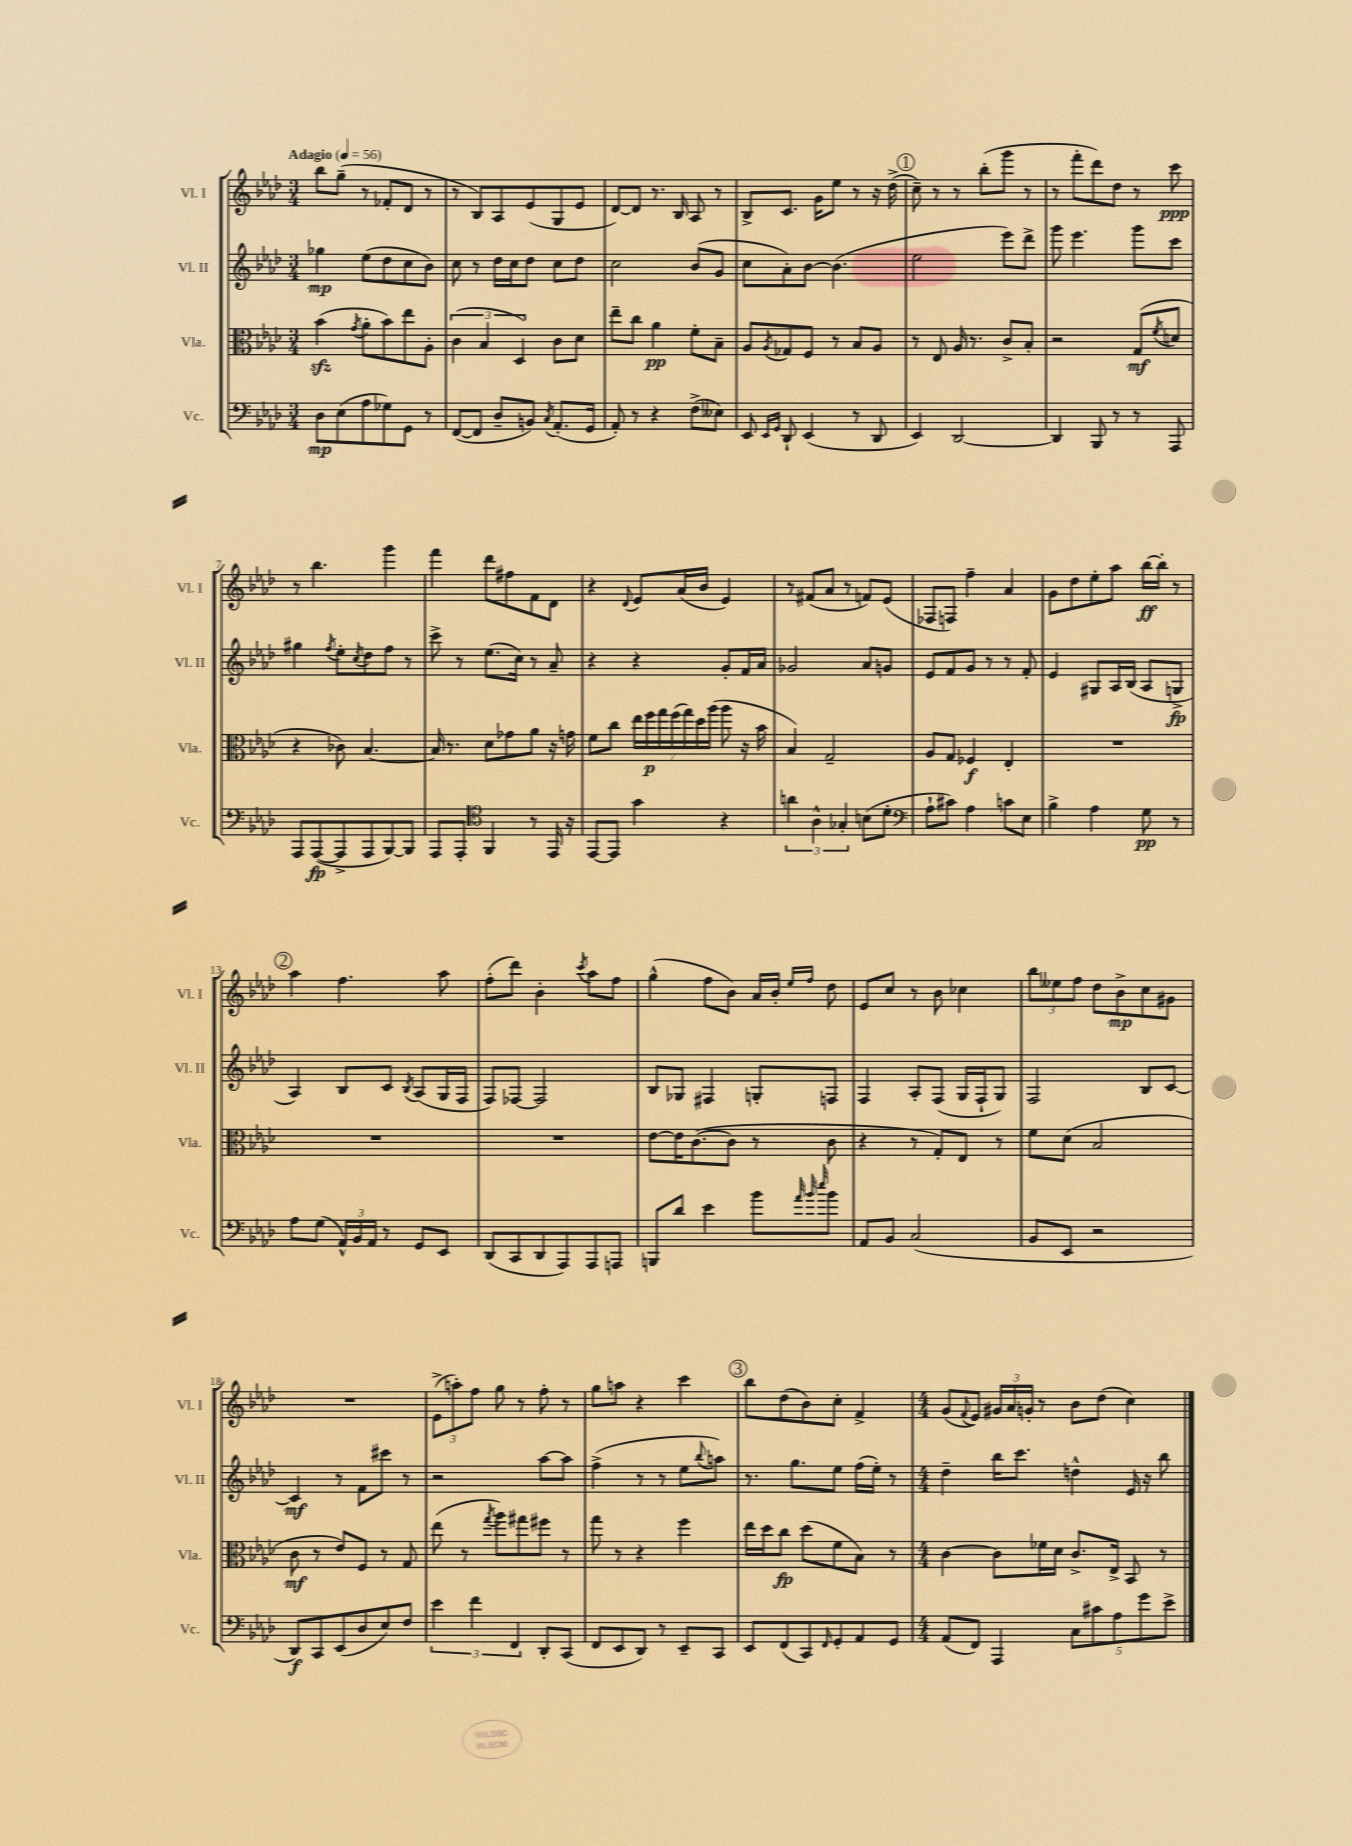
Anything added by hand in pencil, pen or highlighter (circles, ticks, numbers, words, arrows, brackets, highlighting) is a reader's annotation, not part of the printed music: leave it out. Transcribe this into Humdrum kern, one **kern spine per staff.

**kern	**kern	**kern	**kern
*staff4	*staff3	*staff2	*staff1
*clefF4	*clefC3	*clefG2	*clefG2
*k[b-e-a-d-]	*k[b-e-a-d-]	*k[b-e-a-d-]	*k[b-e-a-d-]
*M3/4	*M3/4	*M3/4	*M3/4
*MM56	*MM56	*MM56	*MM56
8D-	(4b-	4gg-	8bb-
(8E-	.	.	(8gg~
.	8qg	.	.
8A-	8a-'	(8ee-	8r
8G-)	8b-)	8dd-	8f-'
8GG	8ee-	8cc	8d-
8r	8A-'	8b-)	8r
=	=	=	=
([8FF	(6c	8cc	8r
8FF]	.	8r	8B-)
.	6B-	.	.
8D-~	.	16dd-	8A-
.	.	16cc	.
.	6D-)	.	.
8BB)	.	8dd-	(8e-
8qC	.	.	.
(8.AA-'	8c	8cc	8G
.	8d-	8dd-	8e-
16GG	.	.	.
=	=	=	=
8AA-')	8ee-~	2cc	[8d-)
8r	8cc	.	8d-]
4r	4a-	.	8.r
.	.	.	16B-
(8F^	8f'	(8b-	8A-
8E--)	8B-~	8g	8r
=	=	=	=
8EE-	8A-	8cc	8B-^
16qqEE-	.	.	.
16qqGG	8qA-	.	.
8DD-`	8G-	8a-')	8.c
(4EE-	8F	[8b-	.
.	.	.	16g
.	8r	(4.b-]	8ee-
8r	8B-	.	8r
8DD-	8A-	.	16r
.	.	.	(16dd-^
=	=	=	=
4EE-)	8r	2ee-	8cc~)
.	8E-	.	8r
[2DD-	16A-	.	8r
.	8.r	.	.
.	.	.	(8bb-'
.	8c^	8eee-)	8ggg
.	8B-'	8ddd-^	8r
=	=	=	=
4DD-]	2r	8ggg	8r
.	.	4.eee-	8fff'
8BBB-	.	.	8ddd-)
8r	.	.	8dd-
8r	(8G	8ggg	8r
.	8qf	.	.
8AAA-	8d	8ccc	8ccc
=	=	=	=
8AAA-	4r	4gg#	8r
([8AAA-	.	.	4.bb-
.	.	8qff	.
8AAA-^]	8c-)	8ee-'	.
.	.	8qcc	.
8AAA-	[4.B-	8dd-	.
[8BBB-)	.	8ff	4ggg
8BBB-]	.	8r	.
=	=	=	=
8AAA-	16B-]	8ccc^	4fff
.	8.r	.	.
8AAA-'	.	8r	.
*clefC4	*	*	*
4FF	8d-	(8.ee-	8ddd-
.	8g-	.	8ff#
.	.	16cc)	.
8r	8a-	8r	8f
16EE-	16r	8a-~	8d-
16r	16g	.	.
=	=	=	=
[8EE-	8f	4r	4r
8EE-]	8cc	.	.
.	.	.	8qqd-
4g	28ee-	4r	8e-
.	28ff	.	.
.	28gg	.	.
.	(28ff	.	.
.	.	.	(16a-
.	28gg)	.	.
.	28dd-	.	.
.	.	.	16b-
.	(28aa-	.	.
4r	8aa-	8g'	4e-)
.	16r	16f	.
.	16b-	16a-	.
=	=	=	=
6a	4B-)	2g-	8r
.	.	.	(8f#
6A-^^	.	.	.
.	2G~	.	8a-
6G-'	.	.	.
.	.	.	8r
(8B	.	8a-	8f)
8d-'	.	8g	(8e-
=	=	=	=
*clefF4	*	*	*
8A-`	8A-	8e-	8F-
8c#)	8G	8f	8F)
4A-	4F-	8g	4ff~
.	.	8r	.
8c	4E-'	8r	4a-
8E-	.	8f'	.
=	=	=	=
4B-^	2.r	4e-	8g
.	.	.	8dd-
4A-	.	8G#	8ee-'
.	.	16A-	8aa-
.	.	(16B-	.
8G	.	8A-	[16bb-
.	.	.	16bb-']
8r	.	8G^	8r
=	=	=	=
8A-	2.r	4A-)	4aa-
(8G	.	.	.
24AA-^^)	.	8B-	4.ff
24BB-	.	.	.
24AA-	.	.	.
8r	.	8c	.
.	.	8qB-	.
8GG	.	(8A-	.
8EE-	.	16G	8aa-
.	.	16F	.
=	=	=	=
(8DD-	2.r	8F)	(8ff'
8CC	.	[8F-	8ddd-)
8DD-	.	2F-]	4b-'
8AAA-)	.	.	.
.	.	.	8qccc
8AAA-	.	.	8aa-
8AAA	.	.	8ff
=	=	=	=
8BBB	[8e-	8B-	(4gg^^
8d-	16e-]	8G-	.
.	([8.c	.	.
4e-	.	4F#	8ff
.	8c]	.	8b-)
8b-	8r	8G'	16a-
.	.	.	16b-'
32qqa-	.	.	.
32qqb-	.	.	16qqee-
32qqee-	.	.	16qqff
8b-	8c	8F	8dd-
=	=	=	=
8AA-	4r	4F	8e-
8BB-	.	.	8cc
(2C	8r	8A-'	8r
.	8G')	(8F	8b-
.	8E-	16G	4cc-
.	.	16F`	.
.	8r	8G)	.
=	=	=	=
8BB-	8f	2F	12bb-
.	.	.	12ee--
8EE-	(8d-	.	.
.	.	.	12ff
2r	2B-	.	8dd-
.	.	.	8b-^
.	.	8B-	8cc
.	.	[8c	8g#
=	=	=	=
8DD-)	8c	4c]	2.r
8CC	8r	.	.
(8EE-	8e-)	8r	.
8D-	8F	8f	.
8E-)	8r	8ccc#	.
8F	8G	8r	.
=	=	=	=
6e-	(8ee-	2r	(12e-^
.	.	.	12aa')
.	8r	.	.
6f	.	.	12ff
.	8qgg	.	.
.	8aa-)	.	8gg
6FF	.	.	.
.	8gg#	.	8r
8DD-'	8ff#	[8aa-	8ff'
(8CC	8r	8aa-]	8r
=	=	=	=
8FF	8gg	(4ff^	8gg
8EE-	8r	.	8aa
8DD-)	4r	8r	4r
8r	.	8r	.
8EE-~	4ff	8ee-	4ccc
.	.	8qqbb-	.
8CC	.	8aa)	.
=	=	=	=
8EE-	16ee-	8.r	8bb-
.	16dd-	.	.
(8FF	8cc	.	(8dd-
.	.	8.gg	.
8CC)	(8dd-	.	8b-)
16qqFF	.	.	.
8GG'	8f	8ee-	8cc'
8AA-	8B-)	(16ff	4f^
.	.	16ee-')	.
8GG	8r	8r	.
=	=	=	=
*M4/4	*M4/4	*M4/4	*M4/4
(8AA-	[4c	4dd-~	(8g
.	.	.	8qqf
8FF)	.	.	8e-)
4AAA-	8c]	16bb-	24g#
.	.	.	24a-
.	.	8.ccc	.
.	.	.	24g'
.	16f-	.	8r
.	16d-	.	.
10C	8.c^	4dd^^	8b-
10c#	.	.	.
.	.	.	(8dd-
.	16E-^	.	.
10A-	.	.	.
.	8BB-	16e-	4cc)
10g	.	.	.
.	.	16r	.
.	8r	8bb-	.
10e-^	.	.	.
==	==	==	==
*-	*-	*-	*-
